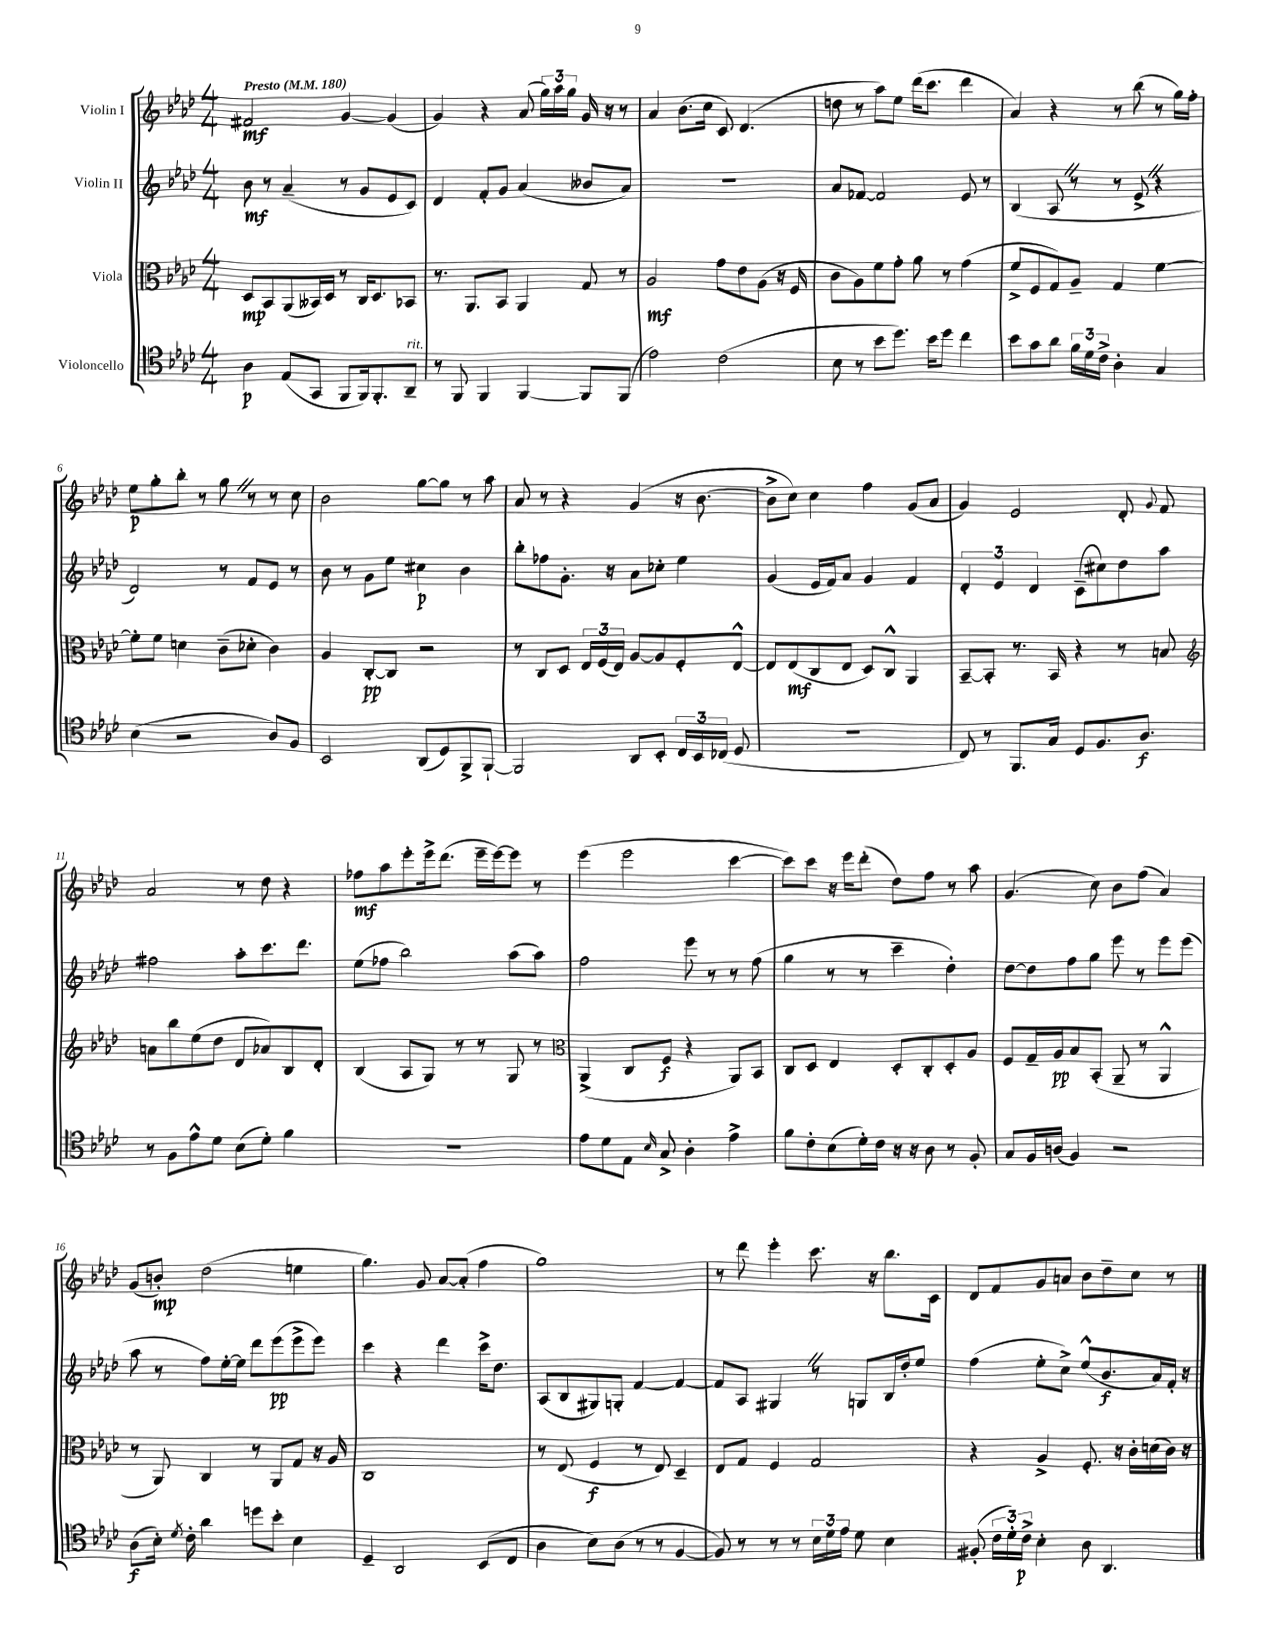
<<
\new StaffGroup <<
\new Staff = "s0" \with { instrumentName = "Violin I" } {
    \clef treble \key aes \major \numericTimeSignature \time 4/4 \tempo "Presto" 4 = 180
    \autoBeamOff fis'2\mf g'4~ g'4( |
    g'4) r4 aes'8( \tuplet 3/2 { g''16[) aes''16 g''16] } g'16 r16 r8 |
    aes'4 bes'8.[( c''16] c'8) des'4.( |
    d''8 r8 aes''8[) ees''8] des'''16[( c'''8.] des'''4 |
    aes'4) r4 r8 bes''8( r8 g''16[) f''16]-. |
    ees''8[\p g''8-. bes''8]-. r8 g''8 \once \override BreathingSign.text = \markup { \musicglyph "scripts.caesura.straight" } \breathe r8 r8 c''8 |
    bes'2 g''8[~ g''8] r8 aes''8 |
    aes'8 r8 r4 g'4( r16 bes'8.~ |
    bes'8[-> c''8]) c''4 f''4 g'8[( aes'8] |
    g'4) ees'2 des'8-. \appoggiatura { g'8 } f'8 |
    aes'2 r8 des''8 r4 |
    fes''8[\mf aes''8 ees'''8-. ees'''16-> des'''8.]( ees'''16[-- ees'''16~) ees'''8] r8 |
    ees'''4( ees'''2 c'''4~ |
    c'''8[) c'''8] r16 ees'''16[ des'''8]-.( des''8[) f''8] r8 aes''8 |
    g'4.( c''8) bes'8[ f''8]( aes'4) |
    g'8[( b'8]-.\mp) des''2( e''4 |
    g''4.) g'8 aes'8[~ aes'8]-.( f''4 |
    g''1) |
    r8 des'''8 ees'''4-. c'''8. r16 bes''8.[ c'16] |
    des'8[ f'8 g'8 a'8] bes'8[ des''8-- c''8] r8 \bar "|." |
}
\new Staff = "s1" \with { instrumentName = "Violin II" } {
    \clef treble \key aes \major \numericTimeSignature \time 4/4
    \autoBeamOff bes'8\mf r8 aes'4--( r8 g'8[ ees'8 c'8]) |
    des'4 f'8[-. g'8] aes'4( beses'8[ aes'8]) |
    R1 |
    aes'8[ fes'8]~ fes'2 ees'8 r8 |
    bes4( aes8 \once \override BreathingSign.text = \markup { \musicglyph "scripts.caesura.straight" } \breathe r8 r8 ees'8-> \once \override BreathingSign.text = \markup { \musicglyph "scripts.caesura.straight" } \breathe r4 |
    des'2) r8 f'8[ ees'8] r8 |
    bes'8 r8 g'8[ ees''8] cis''4\p bes'4 |
    bes''8[-. fes''8 g'8.]-. r16 aes'8[ ces''8]-. ees''4 |
    g'4( ees'16[ f'16) aes'8] g'4 f'4 |
    \tuplet 3/2 { des'4-. ees'4 des'4 } c'8[--( cis''8) des''8 aes''8] |
    fis''2 aes''8[-. c'''8. des'''8.] |
    ees''8[( fes''8] bes''2) aes''8[( aes''8]) |
    f''2 ees'''8 r8 r8 f''8( |
    g''4 r8 r8 c'''4-- des''4-.) |
    des''8[~ des''8 f''8 g''8] ees'''8 r8 ees'''8[ ees'''8]( |
    aes''8 r8 f''8[) ees''16~-. ees''16] des'''8[ ees'''8\pp( ees'''8-> ees'''8]) |
    c'''4 r4 des'''4 c'''16[-> des''8.] |
    aes8[( bes8 gis8) g8]-. f'4~ f'4~ |
    f'8[ aes8] gis4 \once \override BreathingSign.text = \markup { \musicglyph "scripts.caesura.straight" } \breathe r8 g8[ bes16 des''16-. ees''8] |
    f''4( ees''8[-. c''8]->) ees''8[-^( bes'8.\f aes'16) f'16]-. r16 \bar "|." |
}
\new Staff = "s2" \with { instrumentName = "Viola" } {
    \clef alto \key aes \major \numericTimeSignature \time 4/4
    \autoBeamOff des8[\mp bes,8 aes,8( beses,16) des16] r8 c16[ des8. bes,8] |
    r8. aes,8.[ bes,8] aes,4 g8 r8 |
    aes2\mf g'8[ ees'8 aes8]( r16 f16 |
    c'8[ aes8) f'8 g'8]-. aes'8 r8 g'4( |
    f'8[-> f8 g8) aes8]-- g4 f'4~ |
    f'8[-. f'8] d'4 c'8[--( des'8]-. c'4) |
    aes4 c8[~-.\pp c8] r2 |
    r8 c8[ des8] \tuplet 3/2 { ees16[ f16( ees16]) } aes8[~ aes8 f8-. ees8]~-^ |
    ees8[ ees8\mf( c8 ees8] des8[) c8]-^ aes,4 |
    bes,8[~-- bes,8]-. r8. bes,16 r4 r8 b8 |
    \clef treble a'8[ bes''8 ees''8( des''8] des'8[ aes'8) bes8 des'8]-. |
    bes4( aes8[ g8]) r8 r8 g8 r8 |
    \clef alto aes,4->( c8[ f8]\f r4 aes,8[) bes,8] |
    c8[ des8] ees4 des8[-. c8-. des8-. aes8] |
    f8[ g16-- aes16\pp bes8 bes,8]-.( aes,8-- r8 aes,4-^ |
    r8 aes,8) c4 r8 aes,8[ g8] r16 aes16 |
    c1 |
    r8 ees8( f4\f r8 ees8) des4-- |
    ees8[ g8] f4 g2 |
    r4 aes4-> f8.-. r16 c'16[-. d'16( c'16]) r16 \bar "|." |
}
\new Staff = "s3" \with { instrumentName = "Violoncello" } {
    \clef tenor \key aes \major \numericTimeSignature \time 4/4
    \autoBeamOff aes4\p ees8[( g,8] f,8[ f,16) f,8.-. aes,8]--^\markup { \italic "rit." } |
    r8 f,8 f,4 f,4~ f,8[ f,8]( |
    ees'2) c'2( |
    bes8 r8 bes'8[ des''8.]) bes'16[ des''8] c''4 |
    bes'8[ g'8 aes'8] \tuplet 3/2 { f'16[ des'16 c'16]-> } aes4-. g4 |
    bes4( r2 aes8[) f8] |
    bes,2 aes,8[( des8) f,8-> f,8]~-! |
    f,2 aes,8[ bes,8]-. \tuplet 3/2 { c16[ bes,16 ces16]( } des8 |
    R1 |
    c8) r8 f,8.[ g16] des8[ f8. aes8.]\f |
    r8 f8[ ees'8-^ des'8] bes8[( des'8]-.) f'4 |
    R1 |
    ees'8[ des'8 ees8] \grace { bes16 } g8-> aes4-. ees'4-> |
    f'8[ c'8-. bes8( des'16-.) c'16] r16 r16 aes8 r8 f8-. |
    g8[ f16 a16]( f4) r2 |
    aes8[\f( bes16]-.) \acciaccatura { des'8 } c'16-. aes'4 d''8[ bes'8]-. bes4 |
    des4-- aes,2 bes,8[( c8] |
    aes4 bes8[) aes8]( r8 r8 f4~ |
    f8) r8 r8 r8 \tuplet 3/2 { bes16[ des'16 ees'16] } des'8 bes4 |
    fis8-.( \tuplet 3/2 { c'16[ des'16-.) c'16]->\p } bes4-. aes8 aes,4. \bar "|." |
}
>>
>>
